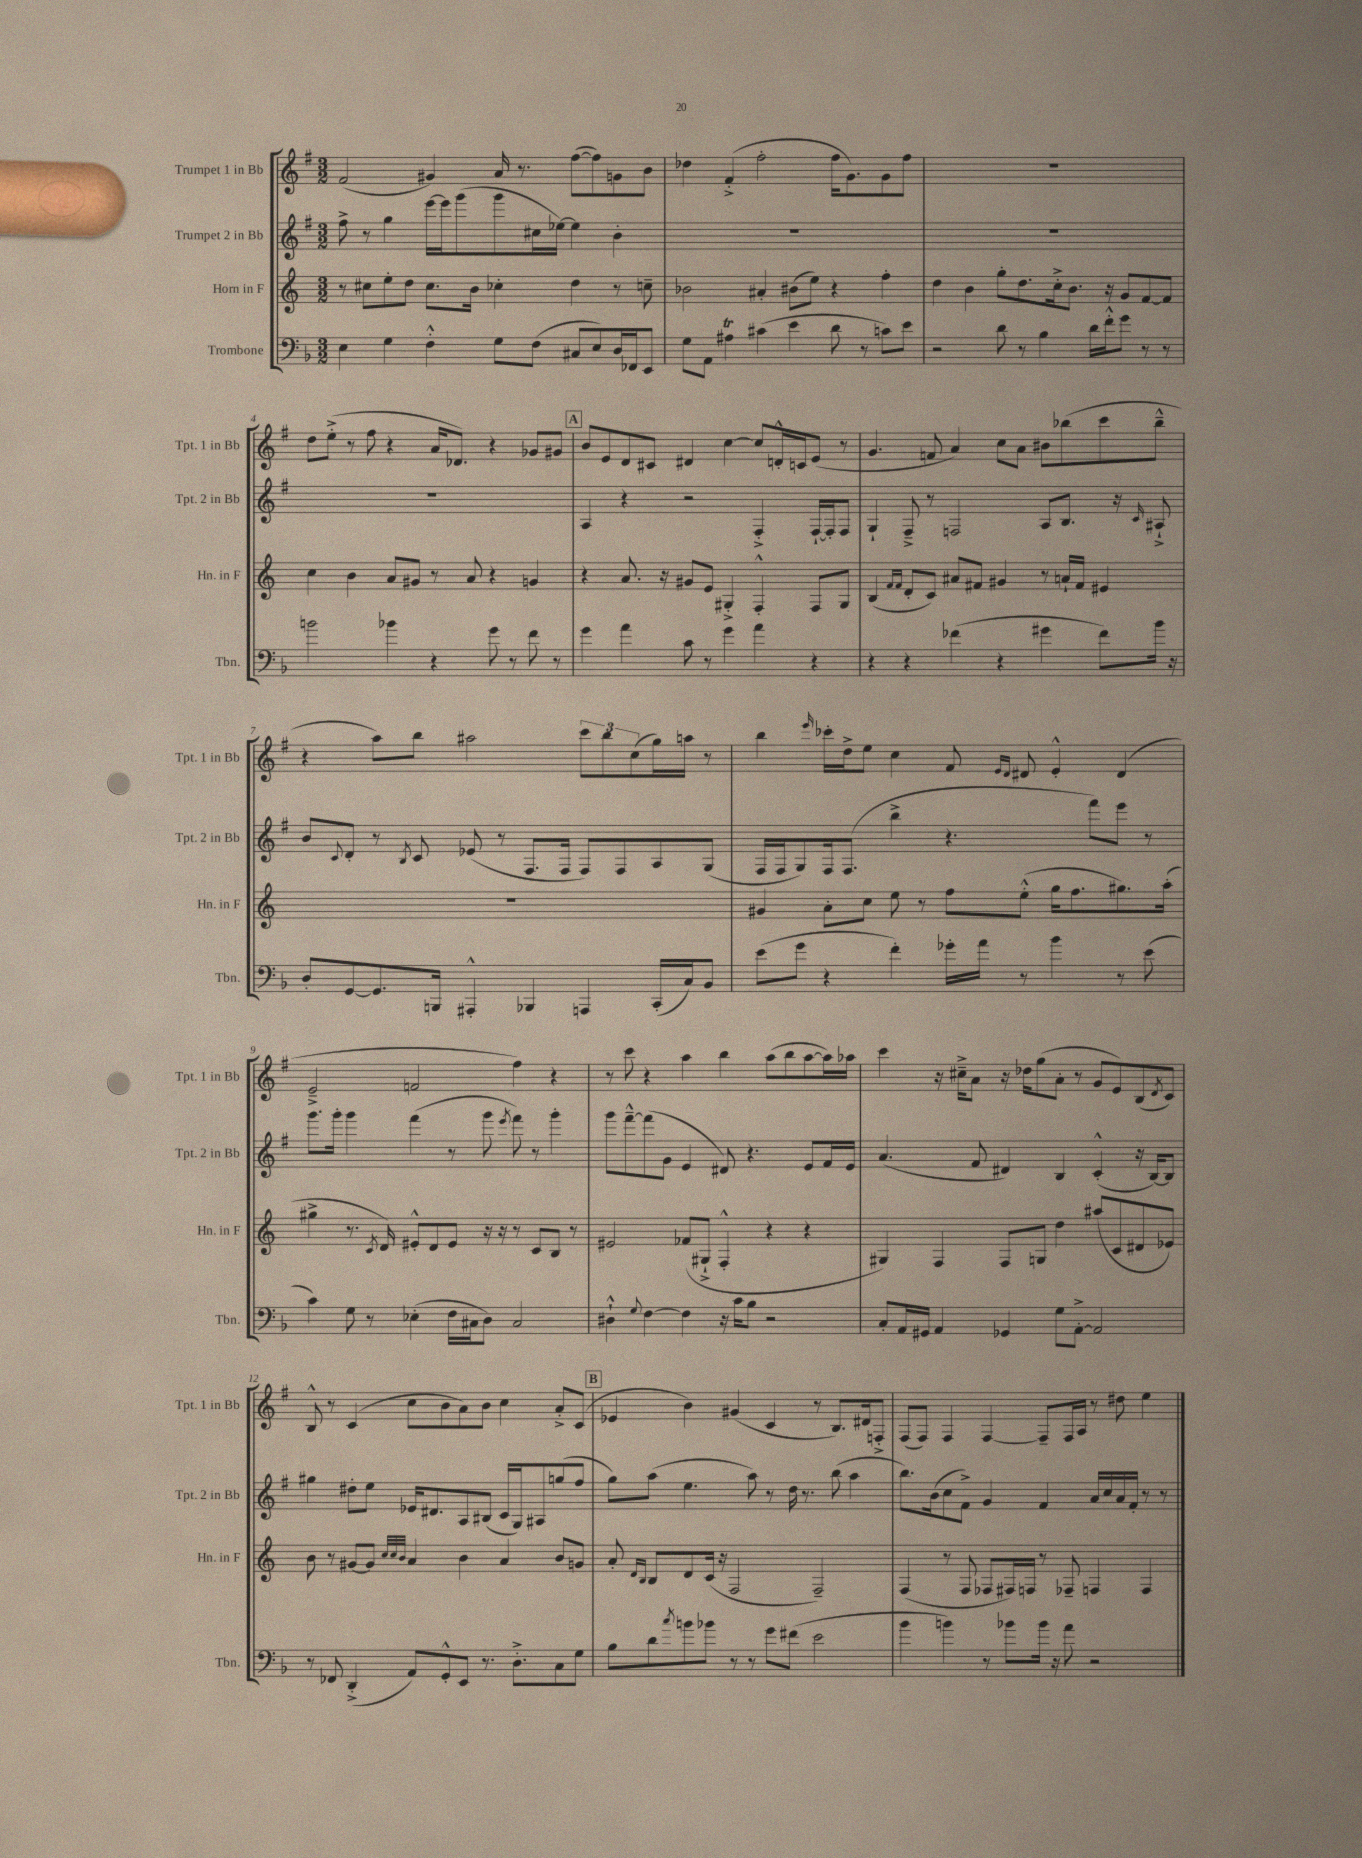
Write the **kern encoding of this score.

**kern	**kern	**kern	**kern
*staff4	*staff3	*staff2	*staff1
*clefF4	*clefG2	*clefG2	*clefG2
*k[b-]	*k[]	*k[f#]	*k[f#]
*M3/2	*M3/2	*M3/2	*M3/2
4E	8r	8ff#^	(2f#
.	8cc#	8r	.
4G	8ee'	4gg	.
.	8dd	.	.
4F'^^	8.cc#	[16eee	4g#)
.	.	16eee]	.
.	.	(8ggg	.
.	16b	.	.
8G	4cc-'	8ggg	16a
.	.	.	8.r
(8F	.	16cc#	.
.	.	[16ee-)	.
8C#	4dd	4ee-]	([8ff#
8E)	.	.	8ff#])
16D	8r	4b'	8g
16FF-	.	.	.
8EE	8cc~	.	8b
=	=	=	=
8G	2b-	1.r	4dd-
8AA	.	.	.
4A#	.	.	(4f#'^
(4c#	4a#'	.	2ff#'
4e	(8b#	.	.
.	8ee)	.	.
8d	4r	.	16ff#
.	.	.	8.g)
8r	.	.	.
8c)	4ff'	.	8g
8e	.	.	8ff#
=	=	=	=
2r	4dd	1.r	1.r
.	4b	.	.
8d	8gg'	.	.
8r	8.dd	.	.
4B-	.	.	.
.	16cc'^	.	.
.	8.b	.	.
16d	.	.	.
16f'^^	16r	.	.
8g	8g	.	.
8r	[8f	.	.
8r	8f]	.	.
=	=	=	=
2b	4cc	1.r	8dd
.	.	.	(8ee'^
.	4b	.	8r
.	.	.	8ff#
4b-	8a	.	4r
.	8g#	.	.
4r	8r	.	16a
.	.	.	8.d-)
.	8a	.	.
8g	4r	.	4r
8r	.	.	.
8f	4g	.	8g-
8r	.	.	8g#
=	=	=	=
4g	4r	4A	8b
.	.	.	8e
4a	8.a	4r	8d
.	.	.	8c#
.	16r	.	.
8c	8g#	2r	4d#
8r	8e	.	.
4g	4G#'^	.	[4cc
4a	4F'^^	4F#'^	8cc]
.	.	.	16d'^^
.	.	.	16c
4r	8F	[16F#`	(8e
.	.	16F#']	.
.	8G#	8F#	8r
=	=	=	=
4r	(4B	4G`	4.g
.	16qqf	.	.
.	16qqf	.	.
4r	8d'	8F#~^	.
.	8c)	8r	8f
(4f-	8a#	2F	4a)
.	8f#	.	.
4r	4g#	.	8cc
.	.	.	8a
4g#	8r	8A	8b#
.	16a`	8.B	(8bb-
.	16f#	.	.
8f-)	4e#	.	8ccc
.	.	16r	.
.	.	16qqc	.
16b-	.	8A#`^	8bb-~^^
16r	.	.	.
=	=	=	=
8D'	1.r	8b	4r
.	.	8qqc	.
[8GG	.	8d'	.
8.GG]	.	8r	8aa)
.	.	8qB	.
.	.	8c	8bb
16BBB	.	.	.
4AAA#'^^	.	(8e-	2aa#
.	.	8r	.
4BBB-	.	8.F#	.
.	.	16F#	.
4AAA	.	8F#)	12ccc
.	.	.	12bb
.	.	8F#	.
.	.	.	(12cc
(16CC'	.	8A	16gg)
16C)	.	.	16aa
8BB-	.	(8G	8r
=	=	=	=
(8e	4g#	16F#	4bb
.	.	16F#	.
8g	.	8G)	.
.	.	.	16qqeee
4r	8a'	16F#	16ccc-'
.	.	(8.F#	16dd^
.	8cc	.	8ee
4f')	8ee	4bb^	4cc
.	8r	.	.
16g-'	8ff	4.r	8f#
16a	.	.	.
.	.	.	16qqe
.	.	.	16qqd
8r	(8ee'^^	.	8d#
4b-	16gg	.	4e'^^
.	8.ff	.	.
.	.	8fff#)	.
8r	8.gg#)	8eee	(4d#
(8e	.	8r	.
.	(16aa'	.	.
=	=	=	=
4c)	4gg#^	8.ggg	2e~^
.	.	16ggg'	.
8G	8.r	4ggg	.
8r	.	.	.
.	8qc	.	.
.	16d)	.	.
(4E-'	8e#'^^	(4fff#	2f
.	8d	.	.
16F	8e#	8r	.
16C#	.	.	.
8D)	16r	8ggg	.
.	16r	.	.
.	.	8qeee	.
2C#	8r	8fff#)	4ff#)
.	8c	8r	.
.	8B	4ggg'	4r
.	8r	.	.
=	=	=	=
4D#`^^	2e#	8ggg	8r
.	.	[8fff#~^^	8ccc
8qqG	.	.	.
[4F	.	(8fff#]	4r
.	.	8g	.
4F]	(8f-	4e	4aa
.	8G#`^	.	.
16r	4F'^^	8d#)	4bb
16c	.	.	.
8B-	.	4.r	.
2r	4r	.	(8aa
.	.	.	8bb
.	4r	8e	[8aa
.	.	16f#	16aa])
.	.	16e	16aa-
=	=	=	=
8C'	4G#)	(4.a	4ccc
16AA	.	.	.
16GG#	.	.	.
4AA	4F	.	16r
.	.	.	16cc#~^
.	.	8f#	8a
4GG-	8F	4d#)	16r
.	.	.	16dd-
.	8G	.	(8gg
8G	4dd	4B	8a'
[8AA'^	.	.	8r
2AA]	(8aa#	(4c'^^	8g
.	8c	.	8e)
.	8d#	16r	(8B
.	.	[16B)	.
.	.	.	8qd
.	8e-)	8B]	8c)
=	=	=	=
8r	8b	4gg#	8B^^
8FF-	8r	.	8r
(4DD'^	[8g#	8dd#'	(4c
.	8g#]	8ee	.
.	32qqcc	.	.
.	32qqcc	.	.
.	32qqb	.	.
8AA)	4a	16e-	8cc
.	.	8.d#	.
8GG'^^	.	.	8b
8EE	4b	8A	8a)
8.r	.	(8B#	8b
.	4a	16c	4cc
8.D'^	.	16G)	.
.	.	8A#	.
8C	8b	(8gg	8a'^
8G	8g	8ff#	(8c
=	=	=	=
8B-	8a'	8gg)	4e-
.	16qqd	.	.
.	16qqB	.	.
8d	8B	(8aa	.
8qcc	.	.	.
8b	8d	4.ee	4b)
8b-	(16c	.	.
.	16r	.	.
8r	2F	.	(4g#
8r	.	8aa)	.
8g	.	8r	4c
(8f#	.	16dd	.
.	.	8.r	.
2e	2F~)	.	8r
.	.	(8bb	8.B)
.	.	4aa	.
.	.	.	16d#
.	.	.	8F'^
=	=	=	=
4b-	(4F	8.bb)	(8F#
.	.	.	8F#)
.	.	(16b	.
4b)	8r	8cc	4F#
.	8F	8f#^)	.
8r	8F-	4g	[4F#
8b-	16F#)	.	.
.	16F	.	.
16b-	8r	4f#	8F#~]
16r	.	.	.
8a	8F-~	.	16F#
.	.	.	16A
2r	4F	16a	8r
.	.	16cc	.
.	.	16a	8dd#
.	.	16f#'	.
.	4F	8r	4ee
.	.	8r	.
==	==	==	==
*-	*-	*-	*-
